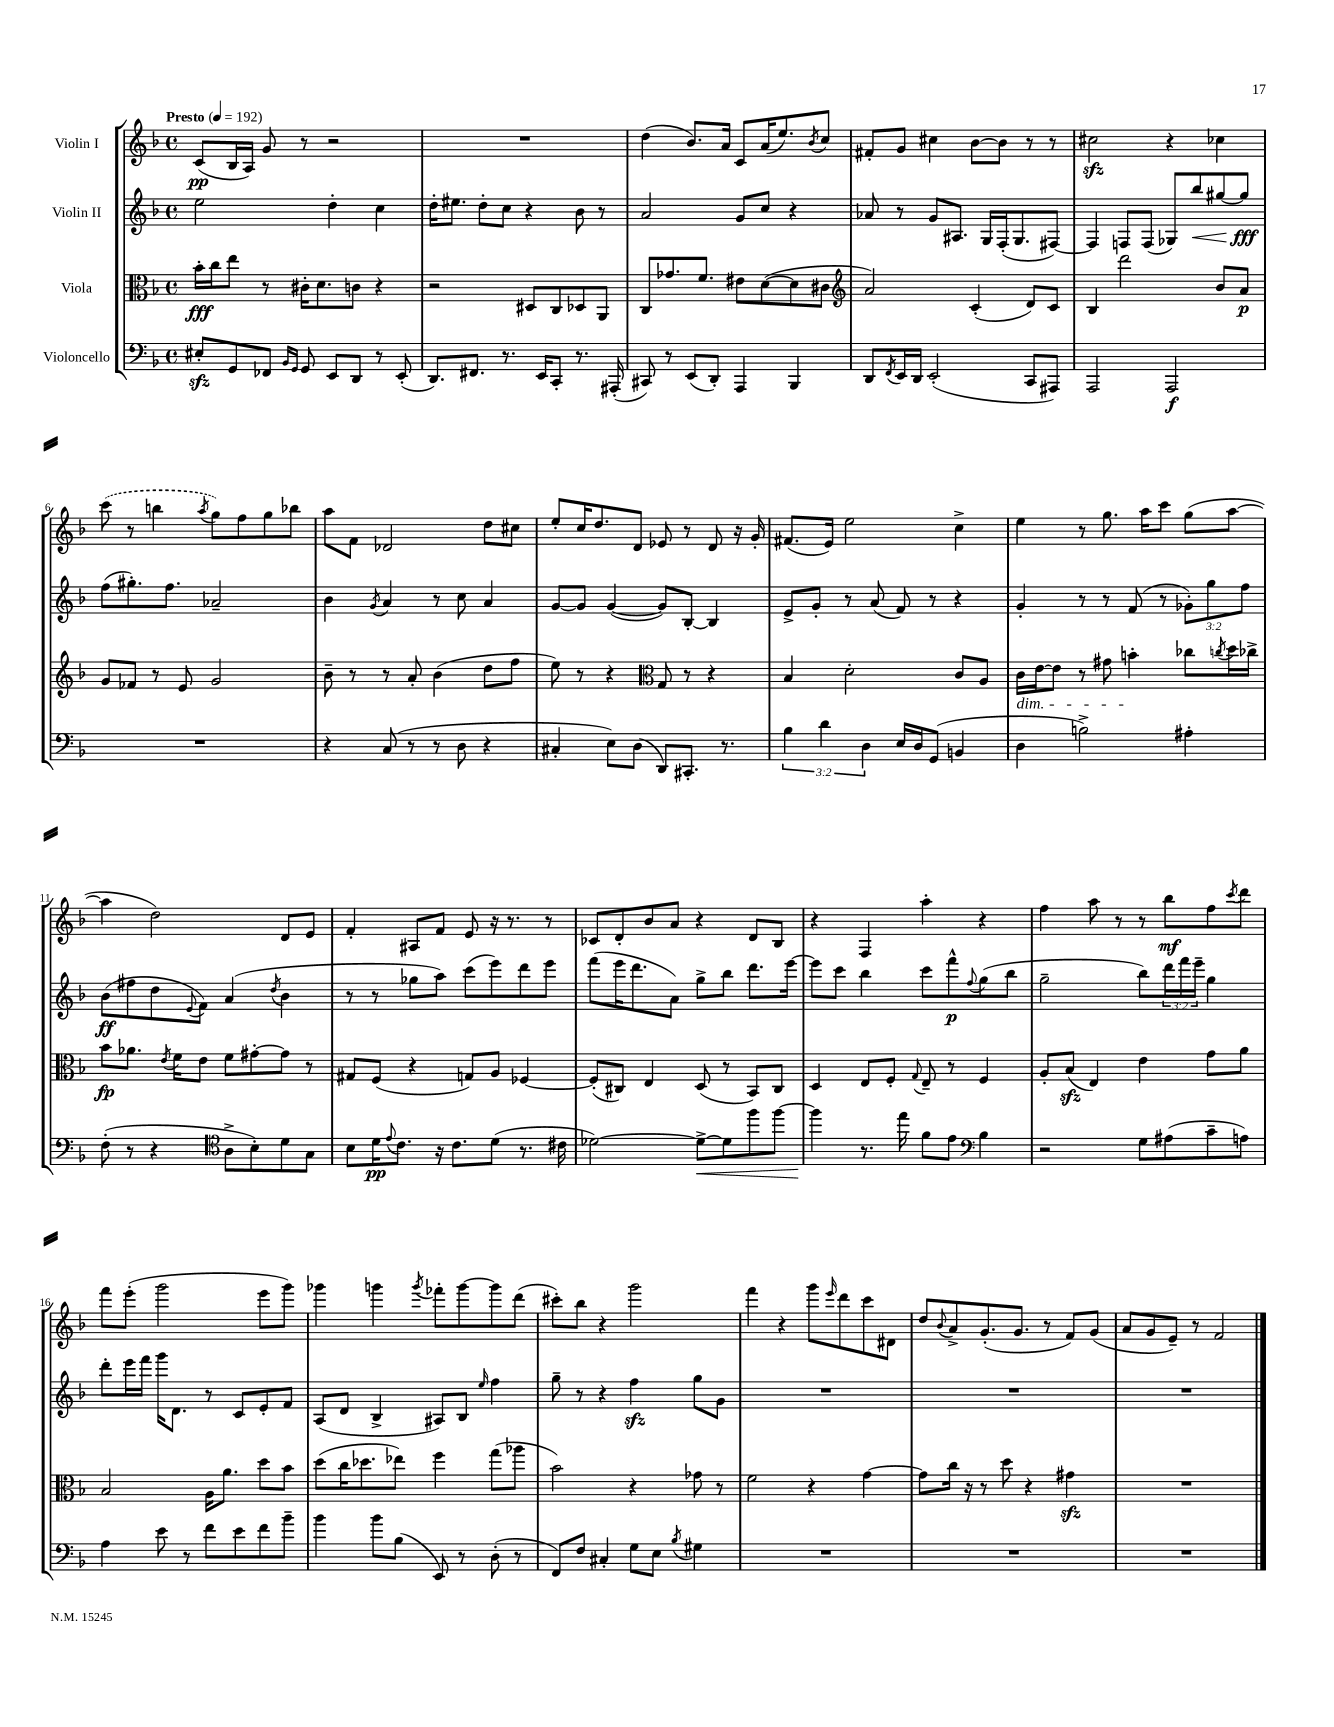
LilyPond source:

<<
\new StaffGroup <<
\new Staff = "s0" \with { instrumentName = "Violin I" } {
    \clef treble \key f \major \defaultTimeSignature \time 4/4 \tempo "Presto" 4 = 192
    c'8\pp( bes16 a16) g'8 r8 r2 |
    R1 |
    d''4( bes'8.) a'16 c'8 a'16( e''8.) \acciaccatura { bes'8 } c''8 |
    fis'8-. g'8 cis''4 bes'8~ bes'8 r8 r8 |
    cis''2\sfz r4 ces''4 |
    \once \slurDashed c'''8( r8 b''4 \acciaccatura { a''8 } g''8) f''8 g''8 bes''8 |
    a''8 f'8 des'2 d''8 cis''8 |
    e''8-. c''16 d''8. d'8 ees'8 r8 d'8 r16 g'16-. |
    fis'8.( e'16) e''2 c''4-> |
    e''4 r8 g''8. a''16 c'''8 g''8( a''8~ |
    a''4 d''2) d'8 e'8 |
    f'4-. ais8 f'8 e'8 r16 r8. r8 |
    ces'8 d'8-. bes'8 a'8 r4 d'8 bes8 |
    r4 f4 a''4-. r4 |
    f''4 a''8 r8 r8 bes''8\mf f''8 \acciaccatura { c'''8 } d'''8 |
    f'''8 e'''8-.( g'''2 e'''8 g'''8) |
    ges'''4 g'''4 \acciaccatura { g'''8 } fes'''8-. g'''8~ g'''8 d'''8( |
    cis'''8-.) bes''8 r4 g'''2 |
    f'''4 r4 g'''8 \grace { e'''16 } d'''8 c'''8 dis'8 |
    d''8 \appoggiatura { bes'8 } a'8-> g'8.-.( g'8. r8 f'8) g'8( |
    a'8 g'8 e'8--) r8 f'2 \bar "|." |
}
\new Staff = "s1" \with { instrumentName = "Violin II" } {
    \clef treble \key f \major \defaultTimeSignature \time 4/4 \override Staff.TupletNumber.text = #tuplet-number::calc-fraction-text
    e''2 d''4-. c''4 |
    d''16-. eis''8. d''8-. c''8 r4 bes'8 r8 |
    a'2 g'8 c''8 r4 |
    aes'8 r8 g'8 ais8. g16 f16-.( g8. fis8~) |
    fis4 f8 f8( ges8) bes''8\< gis''8~ gis''8\fff\! |
    f''8( gis''8.-.) f''8. aes'2-- |
    bes'4 \acciaccatura { g'8 } a'4 r8 c''8 a'4 |
    g'8~ g'8 g'4~( g'8) bes8~-. bes4 |
    e'8-> g'8-. r8 a'8( f'8) r8 r4 |
    g'4-. r8 r8 f'8( r8 \tuplet 3/2 { ges'8-.) g''8 f''8 } |
    bes'8\ff( fis''8 d''8 \appoggiatura { e'8 } f'8) a'4( \acciaccatura { d''8 } bes'4 |
    r8 r8 ges''8 a''8) c'''8( e'''8) d'''8 e'''8 |
    f'''8( e'''16 d'''8. a'8) g''8-> bes''8 d'''8. e'''16~ |
    e'''8 c'''8 bes''4 c'''8 f'''8-^\p \appoggiatura { f''8 } g''8( bes''8 |
    g''2-- bes''8) \tuplet 3/2 { d'''16 f'''16 e'''16-- } g''4 |
    d'''8-. e'''16 f'''16 g'''16 d'8. r8 c'8 e'8-. f'8 |
    a8( d'8 bes4-> ais8) bes8 \grace { e''16 } f''4 |
    g''8-- r8 r4 f''4\sfz g''8 g'8 |
    R1 |
    R1 |
    R1 \bar "|." |
}
\new Staff = "s2" \with { instrumentName = "Viola" } {
    \clef alto \key f \major \defaultTimeSignature \time 4/4
    bes'16-.\fff c''16 e''8 r8 cis'16-. d'8. c'8 r4 |
    r2 dis8 c8 des8 a,8 |
    c8 ges'8. f'8. eis'8 d'8~( d'8 cis'8 |
    \clef treble a'2) c'4-.( d'8) c'8 |
    bes4 d'''2 bes'8 a'8\p |
    g'8 fes'8 r8 e'8 g'2 |
    bes'8-- r8 r8 a'8-. bes'4( d''8 f''8 |
    e''8) r8 r4 \clef alto g8 r8 r4 |
    bes4 d'2-. c'8 a8 |
    c'16\dim e'16~ e'8 r8 gis'8 b'4-.\! ces''8 \acciaccatura { c''8 } d''16 ces''16-> |
    bes'8\fp aes'8. \acciaccatura { e'8 } f'16 e'8 f'8 gis'8~-. gis'8 r8 |
    gis8 f8( r4 g8) a8 fes4~ |
    fes8-.( cis8) e4 d8( r8 bes,8) cis8 |
    d4 e8 f8-. \appoggiatura { g8 } e8-- r8 f4 |
    a8-. bes8\sfz( e4) e'4 g'8 a'8 |
    bes2 a16 a'8. d''8 bes'8 |
    d''8( c''16 des''8. ees''8) f''4 g''8( aes''8 |
    bes'2) r4 ges'8 r8 |
    f'2 r4 g'4~ |
    g'8 c''16 r16 r8 d''8 r4 gis'4\sfz |
    R1 \bar "|." |
}
\new Staff = "s3" \with { instrumentName = "Violoncello" } {
    \clef bass \key f \major \defaultTimeSignature \time 4/4 \override Staff.TupletNumber.text = #tuplet-number::calc-fraction-text
    eis8-.\sfz g,8 fes,8 \grace { bes,16 g,16 } g,8 e,8 d,8 r8 e,8-.( |
    d,8.) fis,8. r8. e,16 c,8-. r8. ais,,16-.( |
    cis,8) r8 e,8( d,8-.) a,,4 bes,,4 |
    d,8 \acciaccatura { f,8 } e,16 d,16 e,2-.( c,8 ais,,8) |
    a,,2 a,,2\f |
    R1 |
    r4 c8( r8 r8 d8 r4 |
    cis4-. e8) d8( d,8) cis,8.-. r8. |
    \tuplet 3/2 { bes4 d'4 d4 } e16 d16 g,8( b,4 |
    d4 b2->) ais4-. |
    f8-.( r8 r4 \clef tenor a8-> bes8-.) d'8 g8 |
    bes8 d'16\pp \appoggiatura { e'8 } c'8. r16 c'8. d'8( r8. cis'16 |
    des'2~) des'8~->\< des'8 f''8 f''8~ |
    f''4\! r8. e''16 f'8 e'8 \clef bass bes4 |
    r2 g8 ais8( c'8-- a8) |
    a4 e'8 r8 f'8 e'8 f'8 bes'8-- |
    bes'4 bes'8 bes8( e,8) r8 d8-.( r8 |
    f,8) f8 cis4-. g8 e8 \acciaccatura { bes8 } gis4 |
    R1 |
    R1 |
    R1 \bar "|." |
}
>>
>>
